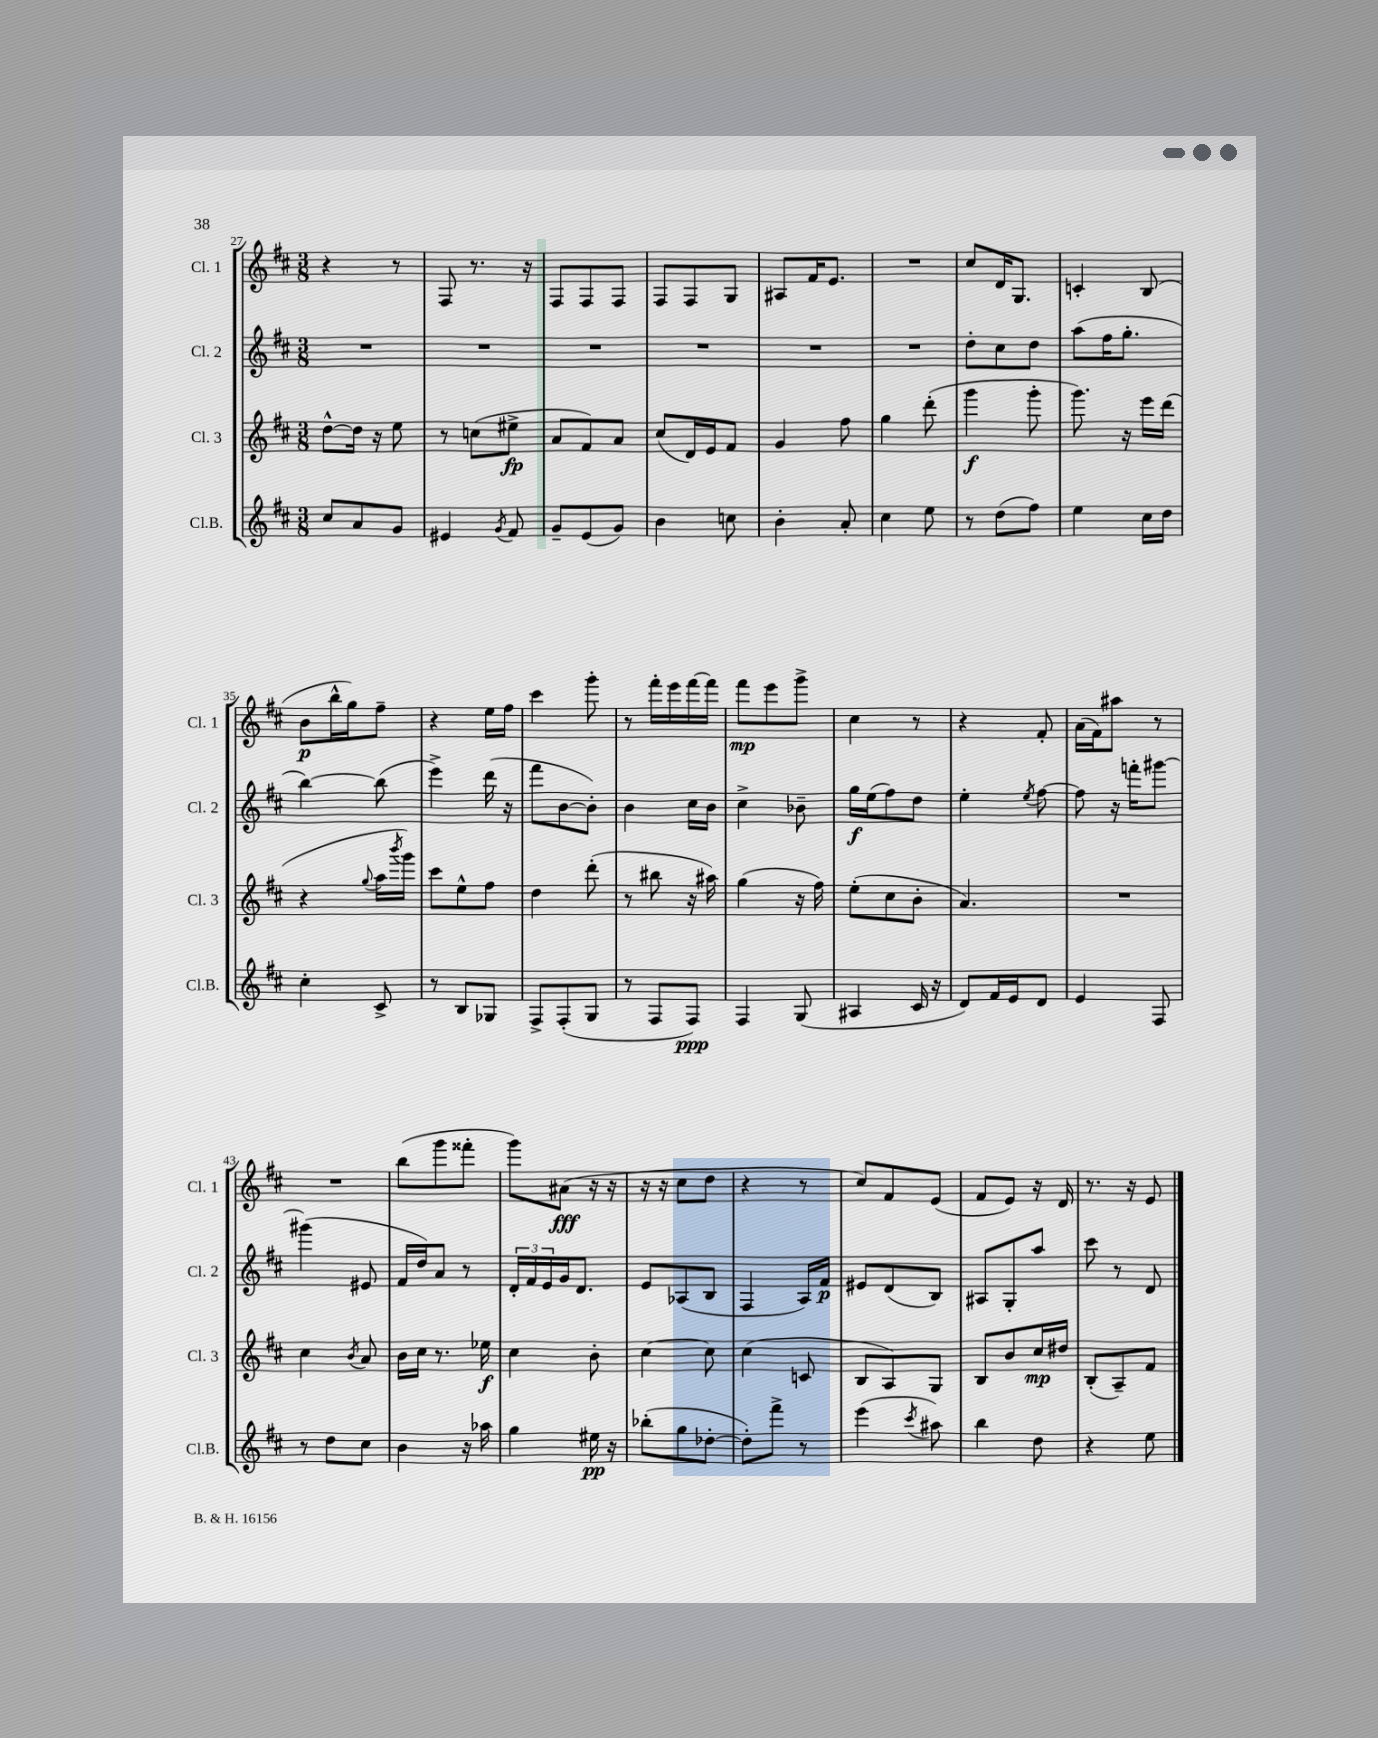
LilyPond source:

<<
\new StaffGroup <<
\new Staff = "s0" \with { instrumentName = "Cl. 1" shortInstrumentName = "Cl. 1" } {
    \clef treble \key d \major \numericTimeSignature \time 3/8
    r4 r8 |
    fis8 r8. r16 |
    fis8 fis8 fis8 |
    fis8 fis8 g8 |
    ais8 fis'16 e'8. |
    R4. |
    cis''8 d'16 g8. |
    c'4-. b8( |
    b'8\p b''16-^ g''16) fis''8-- |
    r4 e''16 fis''16 |
    cis'''4 g'''8-. |
    r8 fis'''16-. e'''16 fis'''16~ fis'''16 |
    fis'''8\mp e'''8 g'''8-> |
    cis''4 r8 |
    r4 fis'8-. |
    a'16( fis'16) ais''8 r8 |
    R4. |
    b''8( g'''8 fisis'''8-. |
    g'''8) ais'8\fff( r16 r16 |
    r16 r16 cis''8 d''8 |
    r4 r8 |
    cis''8) fis'8 e'8( |
    fis'8 e'8) r16 d'16 |
    r8. r16 e'8 \bar "|." |
}
\new Staff = "s1" \with { instrumentName = "Cl. 2" shortInstrumentName = "Cl. 2" } {
    \clef treble \key d \major \numericTimeSignature \time 3/8
    R4. |
    R4. |
    R4. |
    R4. |
    R4. |
    R4. |
    d''8-. cis''8 d''8 |
    a''8( fis''16 g''8.-. |
    b''4~) b''8( |
    e'''4->) d'''16( r16 |
    fis'''8 b'8~ b'8-.) |
    b'4 cis''16 b'16 |
    cis''4-> bes'8-- |
    g''16\f e''16( fis''8) d''8 |
    e''4-. \acciaccatura { e''8 } fis''8~ |
    fis''8 r16 f'''16-. gis'''8~ |
    gis'''4( eis'8 |
    fis'16 d''16) a'8 r8 |
    \tuplet 3/2 { d'16-. fis'16 e'16 } g'16 d'8. |
    e'8 aes8( b8 |
    fis4 a16) fis'16\p |
    eis'8 d'8( b8) |
    ais8 g8-. a''8 |
    cis'''8 r8 d'8 \bar "|." |
}
\new Staff = "s2" \with { instrumentName = "Cl. 3" shortInstrumentName = "Cl. 3" } {
    \clef treble \key d \major \numericTimeSignature \time 3/8
    d''8~-^ d''16 r16 e''8 |
    r8 c''8( eis''8->\fp |
    a'8 fis'8) a'8 |
    cis''8( d'16) e'16 fis'8 |
    g'4 fis''8 |
    g''4 d'''8-.( |
    g'''4\f g'''8-. |
    g'''8.) r16 e'''16 d'''16( |
    r4 \appoggiatura { g''8 } a''16 \acciaccatura { b'''8 } g'''16) |
    cis'''8 e''8-^ fis''8 |
    d''4 d'''8-.( |
    r8 bis''8 r16 ais''16) |
    g''4( r16 fis''16) |
    e''8-.( cis''8 b'8-. |
    a'4.) |
    R4. |
    cis''4 \acciaccatura { b'8 } a'8 |
    b'16 cis''16 r8. ees''16\f |
    cis''4 b'8-. |
    cis''4~ cis''8 |
    cis''4( c'8 |
    b8 a8) g8 |
    b8 b'8 cis''16\mp dis''16 |
    b8-.( a8--) fis'8 \bar "|." |
}
\new Staff = "s3" \with { instrumentName = "Cl.B." shortInstrumentName = "Cl.B." } {
    \clef treble \key d \major \numericTimeSignature \time 3/8
    cis''8 a'8 g'8 |
    eis'4 \acciaccatura { g'8 } fis'8 |
    g'8-- e'8( g'8) |
    b'4 c''8 |
    b'4-. a'8-. |
    cis''4 e''8 |
    r8 d''8( fis''8) |
    e''4 cis''16 d''16 |
    cis''4-. cis'8-> |
    r8 b8 ges8 |
    fis8-> fis8-.( g8 |
    r8 fis8 fis8\ppp) |
    fis4 g8( |
    ais4 cis'16 r16 |
    d'8) fis'16 e'16 d'8 |
    e'4 fis8 |
    r8 d''8 cis''8 |
    b'4 r16 aes''16 |
    g''4 eis''16\pp r16 |
    bes''8-.( g''8 des''8~-. |
    des''8-.) fis'''8-> r8 |
    e'''4( \acciaccatura { cis'''8 } ais''8) |
    b''4 d''8 |
    r4 e''8 \bar "|." |
}
>>
>>
\layout { \context { \Score currentBarNumber = #27 } }
